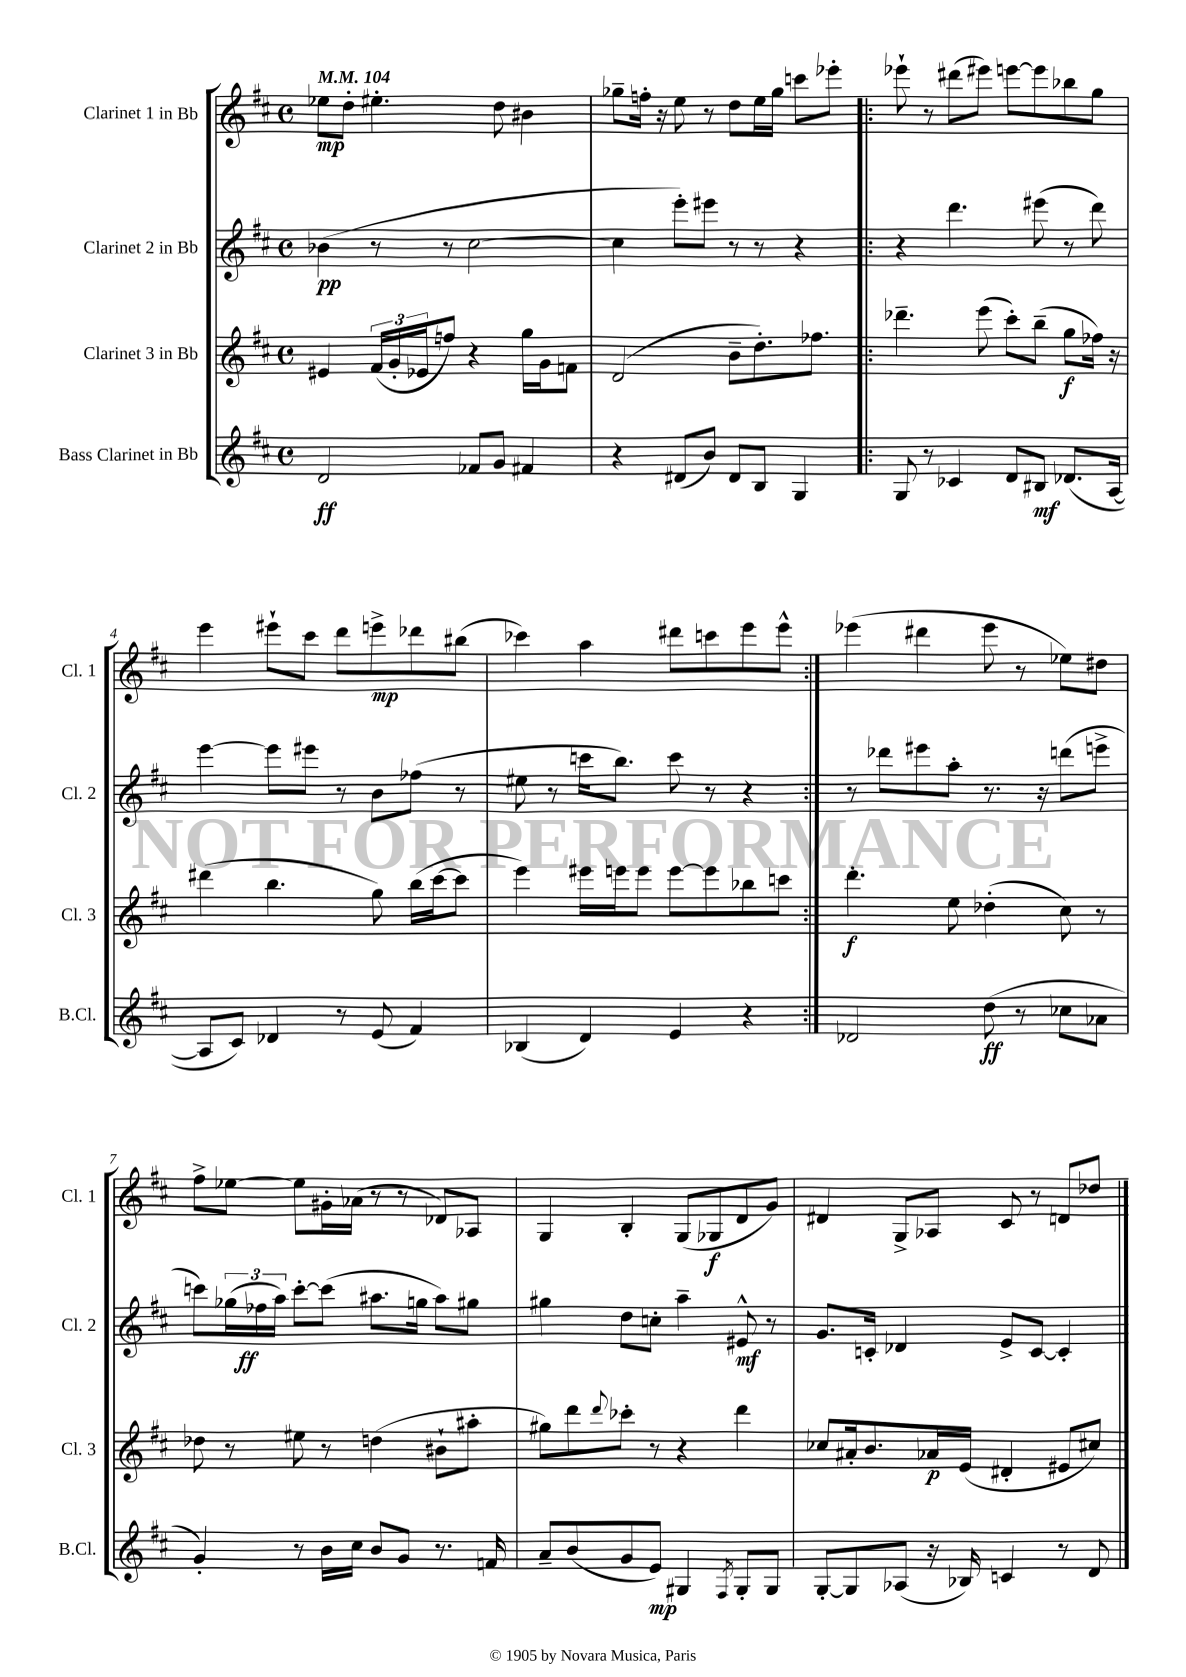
<<
\new StaffGroup <<
\new Staff = "s0" \with { instrumentName = "Clarinet 1 in Bb" shortInstrumentName = "Cl. 1" } {
    \clef treble \key d \major \defaultTimeSignature \time 4/4 \tempo 4 = 104
    ees''8\mp d''8-. eis''4.-. d''8 bis'4 |
    ges''8-- f''16-. r16 e''8 r8 d''8 e''16 ges''16 c'''8 ees'''8-. |
    \repeat volta 2 { ees'''8-! r8 dis'''8( eis'''8) e'''8~ e'''8 bes''8 g''8 |
    e'''4 eis'''8-! cis'''8 d'''8 e'''8->\mp des'''8 bis''8( |
    ces'''4) a''4 dis'''8 c'''8 e'''8 e'''8-^ | }
    ees'''4( dis'''4 ees'''8 r8 ees''8) dis''8 |
    fis''8-> ees''8~ ees''8 gis'16-. aes'16( r8 r8 des'8) aes8 |
    g4 b4-. g8( ges8\f d'8 g'8) |
    dis'4 g8-> aes8 cis'8 r8 d'8 des''8 \bar "|." |
}
\new Staff = "s1" \with { instrumentName = "Clarinet 2 in Bb" shortInstrumentName = "Cl. 2" } {
    \clef treble \key d \major \defaultTimeSignature \time 4/4
    bes'4\pp( r8 r8 cis''2~ |
    cis''4 e'''8-.) eis'''8 r8 r8 r4 |
    \repeat volta 2 { r4 d'''4. eis'''8( r8 d'''8) |
    e'''4~ e'''8 eis'''8 r8 b'8 fes''8( r8 |
    eis''8 r8 c'''16 b''8.) c'''8 r8 r4 | }
    r8 des'''8 eis'''8 a''8-. r8. r16 d'''8( e'''8-> |
    c'''8) \tuplet 3/2 { ges''16( fes''16\ff a''16) } c'''8~-. c'''8( ais''8. g''16 ais''8) gis''8 |
    gis''4 d''8 c''8-. a''4-- eis'8-^\mf r8 |
    g'8. c'16-. des'4 e'8-> c'8~ c'4-. \bar "|." |
}
\new Staff = "s2" \with { instrumentName = "Clarinet 3 in Bb" shortInstrumentName = "Cl. 3" } {
    \clef treble \key d \major \defaultTimeSignature \time 4/4
    eis'4 \tuplet 3/2 { fis'16( g'16-. ees'16 } f''8) r4 g''16 g'16 f'8 |
    d'2( b'8-- d''8.-.) fes''8. |
    \repeat volta 2 { des'''4.-- e'''8( cis'''8-.) b''8--( g''8\f fes''16) r16 |
    dis'''4( b''4. g''8) b''16( cis'''16~ cis'''8 |
    e'''4) eis'''16 e'''16 e'''8 e'''8~ e'''8 bes''8 c'''8 | }
    d'''4.-.\f e''8 des''4-.( cis''8) r8 |
    des''8 r8 eis''8 r8 d''4( bis'8-! ais''8-. |
    gis''8) d'''8 \appoggiatura { d'''8 } ces'''8-. r8 r4 d'''4 |
    ces''8 ais'16-. b'8. aes'16\p e'16( dis'4-. eis'8 cis''8) \bar "|." |
}
\new Staff = "s3" \with { instrumentName = "Bass Clarinet in Bb" shortInstrumentName = "B.Cl." } {
    \clef treble \key d \major \defaultTimeSignature \time 4/4
    d'2\ff fes'8 g'8 fis'4 |
    r4 dis'8( b'8) dis'8 b8 g4 |
    \repeat volta 2 { g8 r8 ces'4 d'8 bis8\mf des'8.( a16~ |
    a8 cis'8) des'4 r8 e'8( fis'4) |
    bes4( d'4) e'4 r4 | }
    des'2 d''8\ff( r8 ces''8 aes'8 |
    g'4-.) r8 b'16 cis''16 b'8 g'8 r8. f'16 |
    a'8-- b'8( g'8 e'8\mp) gis4 \acciaccatura { fis8 } gis8-. gis8 |
    g8~-. g8 aes8( r16 bes16) c'4 r8 d'8 \bar "|." |
}
>>
>>
